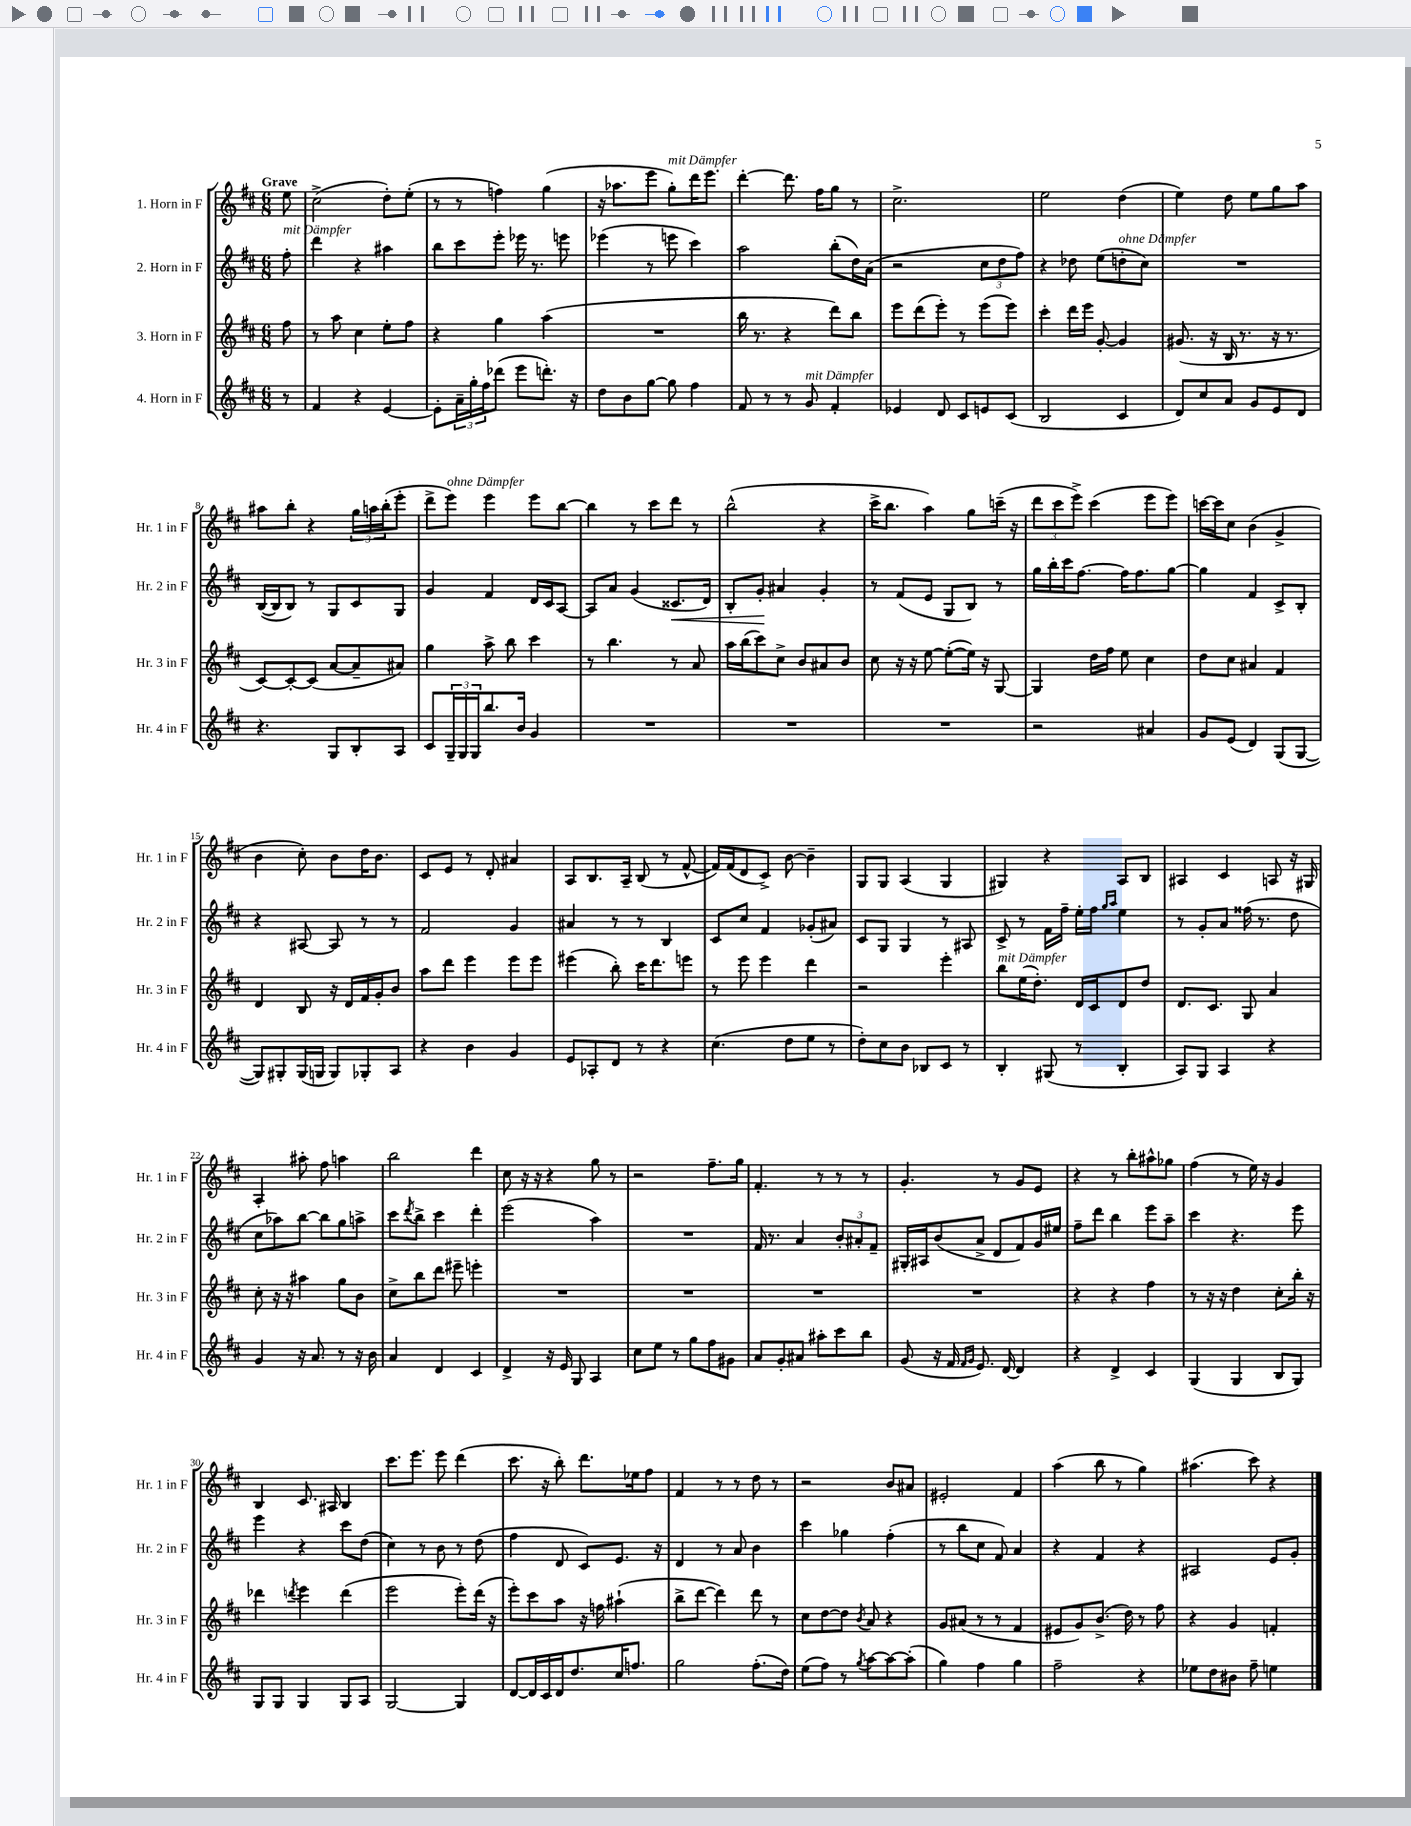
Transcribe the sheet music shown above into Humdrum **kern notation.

**kern	**kern	**kern	**dynam	**kern
*part4	*part3	*part2	*part2	*part1
*staff4	*staff3	*staff2	*staff2	*staff1
*I"4. Horn in F	*I"3. Horn in F	*I"2. Horn in F	*	*I"1. Horn in F
*I'Hr. 4 in F	*I'Hr. 3 in F	*I'Hr. 2 in F	*	*I'Hr. 1 in F
*clefG2	*clefG2	*clefG2	*	*clefG2
*k[f#c#]	*k[f#c#]	*k[f#c#]	*	*k[f#c#]
*M6/8	*M6/8	*M6/8	*	*M6/8
=	=	=	=	=
!	!	!	!	!LO:TX:a:B:t=Grave
!	!	!LO:TX:a:i:t=mit Dämpfer	!	!
8r	8ff#\	8ff#'\	.	8ee\
=1	=1	=1	=1	=1
4f#/	8r	4ddd\	.	(2cc#^\
.	8aa\	.	.	.
4r	4cc#\	4r	.	.
[4e/	8ee'\L	4aa#X\	.	8dd'\L)
.	8ff#\J	.	.	(8ee'\J
=2	=2	=2	=2	=2
8e'\L]	4r	8bb\L	.	8r
24a~\L	.	8ccc#\	.	8r
24gg'\	.	.	.	.
24ff#\J	.	.	.	.
(8ddd-X\J	4gg\	8eee'\J	.	4ffn\)
8eee\L	.	16eee-X\	.	.
.	.	8.r	.	.
8.dddn'\J)	(4aa\	.	.	(4gg\
.	.	8eeen\	.	.
16r	.	.	.	.
=3	=3	=3	=3	=3
8dd\L	2.r	(4eee-X\	.	16r
.	.	.	.	8.aa-X\L
8b\	.	.	.	.
[8gg\J	.	8r	.	8eee\J
!	!	!	!	!LO:TX:a:i:t=mit Dämpfer
8gg\]	.	8eeen\	.	8gg'\L)
4ff#\	.	4ccc#\)	.	16ddd\K
.	.	.	.	8.eee\J
=4	=4	=4	=4	=4
8f#/	16bb\	2aa\	.	[4ddd'\
.	8.r	.	.	.
8r	.	.	.	.
8r	4r	.	.	8.ddd\]
!LO:TX:a:i:t=mit Dämpfer	!	!	!	!
8g/	.	.	.	.
.	.	.	.	16ff#\KL
4f#'/	8ddd\L)	(8bb'\L	.	8gg\J
.	8bb\J	16dd\L)	.	8r
.	.	(16a\JJ	.	.
=5	=5	=5	=5	=5
4e-X/	8eee\L	2r	.	2.cc#^\
.	(8ddd\	.	.	.
8d/	8eee'\J)	.	.	.
8c#/L	8r	.	.	.
8en/	(8eee\L	12cc#\L	.	.
.	.	12dd\	.	.
(8c#/J	8eee\J)	.	.	.
.	.	12ff#\J)	.	.
=6	=6	=6	=6	=6
2B/	4ccc#'\	4r	.	2ee\
.	16ddd\LL	8dd-X\	.	.
.	16eee\JJ	.	.	.
.	[8g'/	(8ee\L	.	.
!	!	!LO:TX:a:i:t=ohne Dämpfer	!	!
4c#/	4g/]	8ddn'\	.	(4dd\
.	.	8cc#\J)	.	.
=7	=7	=7	=7	=7
8d/L)	(8.g#X/	2.r	.	4ee\)
8cc#/	.	.	.	.
.	16r	.	.	.
8a/J	16B/	.	.	8dd\
.	8.r	.	.	.
8g/L	.	.	.	8ee\L
8e/	16r	.	.	8gg\
.	8.r	.	.	.
8d/J	.	.	.	8aa\J
!!LO:LB:g=z
=8	=8	=8	=8	=8
4.r	[8c#/L)	([16B/LL	.	8aa#X\L
.	.	16B/J]	.	.
.	8c#'/_	8B/J)	.	8bb'\J
.	(8c#/J]	8r	.	4r
8G/L	[8a/L	8G/L	.	.
8B'/	8a~/]	8c#/	.	24gg\LL
.	.	.	.	24aan\
.	.	.	.	(24bb'\J
8A/J	8a#X/J)	8G/J	.	8eee'\J
=9	=9	=9	=9	=9
8c#/L	4gg\	4g/	.	8ddd^\L
!	!	!	!	!LO:TX:a:i:t=ohne Dämpfer
24G~/L	.	.	.	8eee\J)
24G/	.	.	.	.
24G/J	.	.	.	.
8.bb/	8aa^\	4f#/	.	4eee\
.	8bb\	.	.	.
16b/Jk	.	.	.	.
4g/	4ccc#\	16d/LL	.	8eee\L
.	.	16c#/J	.	.
.	.	[8A/J	.	[8bb\J
=10	=10	=10	=10	=10
2.r	8r	8A/L]	.	4bb\]
.	4.bb\	8a/J	.	.
.	.	(4g/	.	8r
.	.	.	.	8ccc#\L
!	!	!	!LO:HP:b	!
.	8r	8.c##X/L	<	8ddd\J
.	8a/	.	.	8r
.	.	16d/Jk)	.	.
=11	=11	=11	=11	=11
2.r	16aa\LL	8B'/L	.	(2bb^^\
.	(16bb\J	.	.	.
.	8ccc#\)	8g'/J	.	.
.	8cc#^\J	4a#X/	[	.
.	8b/L	.	.	.
.	8a#X/	4g'/	.	4r
.	8b/J	.	.	.
=12	=12	=12	=12	=12
2.r	8cc#\	8r	.	16ccc#^\KL
.	.	.	.	8.bb\J
.	16r	(8f#/L	.	.
.	16r	.	.	.
.	[8ee\	8e/J	.	4aa\)
.	(8ee'\L_	8G/L	.	.
.	16ee\Jk])	8B/J)	.	8gg\L
.	16r	.	.	.
.	[8G/	8r	.	(16cccn~\Jk
.	.	.	.	16r
=13	=13	=13	=13	=13
2r	4G/]	16gg\LL	.	12ddd\L
.	.	16bb'\	.	.
.	.	.	.	12ccc#\
.	.	16ccc#\J	.	.
.	.	.	.	12eee^\J)
.	.	[8.ff#\J	.	.
.	16dd\LL	.	.	(4ccc#\
.	16ff#\JJ	.	.	.
.	8ee\	16ff#\KL]	.	.
.	.	8.ff#\	.	.
4a#X/	4cc#\	.	.	8eee\L
.	.	[8gg\J	.	8eee\J)
=14	=14	=14	=14	=14
8g/L	8dd\L	4gg\]	.	[16cccn\LL
.	.	.	.	16ccc\J]
(8e/J	8cc#\J	.	.	8cc#\J
4d/)	4a#X/	4f#/	.	(4b\
(8G/L	4f#/	8c#^/L	.	4g^/
[8G/J	.	8B'/J	.	.
!!LO:LB:g=z
=15	=15	=15	=15	=15
8G/L])	4d/	4r	.	4b\
8G#X'/	.	.	.	.
(16G#/L	8B/	[8A#X/	.	8cc#'\)
16Gn/JJ	.	.	.	.
8G/L)	16r	8A#/]	.	8b\L
.	16d/LL	.	.	.
8G-X'/	16f#/	8r	.	16dd\K
.	16g'/J	.	.	8.b\J
8A/J	8b/J	8r	.	.
=16	=16	=16	=16	=16
4r	8aa\L	2f#/	.	8c#/L
.	8ddd\J	.	.	8e/J
4b\	4eee\	.	.	8r
.	.	.	.	8d'/
4g/	8eee\L	4g/	.	4a#X/
.	8eee\J	.	.	.
=17	=17	=17	=17	=17
8e/L	(4eee#X\	4a#X/	.	8A/L
8A-X'/	.	.	.	8.B/
8d/J	8bb'\)	8r	.	.
.	.	.	.	16A~/Jk
8r	16ccc#\KL	8r	.	(8B/
.	8.ddd\	.	.	.
4r	.	4B/	.	8r
.	8eeen\J	.	.	[8f#^^/
=18	=18	=18	=18	=18
(4.cc#\	8r	8c#/L	.	16f#/LL])
.	.	.	.	(16f#/J
.	8eee\	8cc#/J	.	8d/
.	4eee\	4f#/	.	8c#^/J)
8dd\L	.	.	.	[8b\
8ee\J	4ddd\	(8g-X'/L	.	4b~\]
8r	.	8a#X/J)	.	.
=19	=19	=19	=19	=19
8dd'\L)	2r	8c#/L	.	8G/L
8cc#\	.	8G/J	.	8G/J
8b\J	.	4G/	.	(4A/
8B-X/L	.	.	.	.
8c#/J	4eee'\	8r	.	4G/
8r	.	8A#X/	.	.
=20	=20	=20	=20	=20
!	!LO:TX:a:i:t=mit Dämpfer	!	!	!
4B'/	8bb\L	8c#^/	.	4G#X/)
.	(16ee\K	8r	.	.
.	8.dd'\J)	.	.	.
(8G#X/	.	16f#\LL	.	4r
.	.	16ff#~\JJ	.	.
8r	16d/LL	16ee'\LL	.	.
.	16c#/J	16ff#\JJ	.	.
.	.	16qqgg/LL	.	.
.	.	16qqaa/JJ	.	.
4B'/	8d/	4ee\	.	8A/L
.	8dd/J	.	.	8B/J
=21	=21	=21	=21	=21
8A/L)	8.d/L	8r	.	4A#X/
8G/J	.	8g'/L	.	.
.	8.c#/J	.	.	.
4A/	.	8a/J	.	4c#/
.	8G/	(16ff##X\	.	.
.	.	8.r	.	.
4r	4a/	.	.	8An/
.	.	8dd\	.	16r
.	.	.	.	16G#X/
!!LO:LB:g=z
=22	=22	=22	=22	=22
4g/	8cc#'\	8cc#\L	.	4A'/
.	16r	8aa-X\)	.	.
.	16r	.	.	.
16r	4aa#X\	[8bb\J	.	8aa#X'\
8.a/	.	.	.	.
.	.	8bb\L]	.	8ff#\
8r	8gg\L	8gg\	.	4aan\
16r	8b\J	8aan^\J	.	.
16b\	.	.	.	.
=23	=23	=23	=23	=23
4a/	8cc#^\L	8ccc#\L	.	2bb\
.	.	8qddd/	.	.
.	8bb\	8bb^\J	.	.
4d/	8ddd\J	4ccc#\	.	.
.	8eee#X~\	.	.	.
4c#/	4eeen'\	4ddd'\	.	4ddd\
=24	=24	=24	=24	=24
4d^/	2.r	(2eee\	.	8cc#\
.	.	.	.	16r
.	.	.	.	16r
16r	.	.	.	4r
16e/	.	.	.	.
8G/	.	.	.	.
4A/	.	4aa\)	.	8gg\
.	.	.	.	8r
=25	=25	=25	=25	=25
8cc#\L	2.r	2.r	.	2r
8ee\J	.	.	.	.
8r	.	.	.	.
8gg\L	.	.	.	.
8ff#\	.	.	.	8.ff#~\L
8g#X\J	.	.	.	.
.	.	.	.	16gg\Jk
=26	=26	=26	=26	=26
8a/L	2.r	16f#/	.	4.f#'/
.	.	8.r	.	.
8g'/	.	.	.	.
8a#X/J	.	4a/	.	.
8aa#X'\L	.	.	.	8r
8ccc#\	.	12b'/L	.	8r
.	.	12a#X'/	.	.
8bb\J	.	.	.	8r
.	.	12f#~/J	.	.
=27	=27	=27	=27	=27
(8g/	2.r	16G#X'/LL	.	4.g'/
.	.	16A#X/J	.	.
16r	.	(8b/	.	.
16f#/	.	.	.	.
16qqf#/LL	.	.	.	.
16qqg/JJ	.	.	.	.
8.e/)	.	8a^/J	.	.
.	.	8d/L	.	8r
[16d/	.	.	.	.
4d/]	.	8f#/)	.	8g/L
.	.	16g/L	.	8e/J
.	.	16ee#X/JJ	.	.
=28	=28	=28	=28	=28
4r	4r	8ff#~\L	.	4r
.	.	8ddd\J	.	.
4d^/	4r	4bb\	.	8r
.	.	.	.	8bb'\L
4c#/	4ff#\	8eee\L	.	8aa#X^^\
.	.	8aa~\J	.	8gg-X\J
=29	=29	=29	=29	=29
(4G/	8r	4ccc#\	.	(4ff#\
.	16r	.	.	.
.	16r	.	.	.
4G/	4dd\	4.r	.	8r
.	.	.	.	16ee\)
.	.	.	.	16r
8B/L	8cc#'\L	.	.	4g/
8G/J)	16bb'\Jk	8eee\	.	.
.	16r	.	.	.
!!LO:LB:g=z
=30	=30	=30	=30	=30
8G/L	4ddd-X\	4eee\	.	4B/
8G/J	.	.	.	.
.	8qdddn/	.	.	.
4G/	4eee\	4r	.	8.c#/
.	.	.	.	16A#X/
8G/L	(4ddd\	8ccc#\L	.	4B/
8A/J	.	(8dd\J	.	.
=31	=31	=31	=31	=31
[2G/	2eee\	4cc#\)	.	8.ccc#\L
.	.	.	.	8.eee\J
.	.	8r	.	.
.	.	8b\	.	8eee\
4G/]	8eee'\L)	8r	.	(4ddd\
.	(16ddd\Jk	(8dd\	.	.
.	16r	.	.	.
=32	=32	=32	=32	=32
[8d/L	8eee'\L)	4ff#\	.	8.ccc#\
16d/L]	8ccc#\	.	.	.
16c#/	.	.	.	16r
16d/J	8aa\J	8d/	.	8bb'\)
8.dd/	.	.	.	.
.	16r	8c#/L)	.	8.ddd\L
.	16ffn\	.	.	.
16cc#/K	(4aa#X`\	8.e/J	.	.
8.ffn/J	.	.	.	16ee-X\k
.	.	.	.	8ff#\J
.	.	16r	.	.
=33	=33	=33	=33	=33
2gg\	8bb^\L	4d/	.	4f#/
.	[8ddd\J	.	.	.
.	4ddd\])	8r	.	8r
.	.	8a/	.	8r
(8.ff#'\L	8ddd\	4b\	.	8dd\
.	8r	.	.	8r
16dd\Jk)	.	.	.	.
=34	=34	=34	=34	=34
(8ee\L	8cc#\L	4ccc#\	.	2r
8ff#\J)	[8dd\	.	.	.
8r	8dd\J]	4gg-X\	.	.
8qgg/	8qb/	.	.	.
[8aa\L	8a/	.	.	.
8aa\_	4r	(4ff#'\	.	8b/L
(8aa'\J]	.	.	.	8a#X/J
=35	=35	=35	=35	=35
4gg\)	8g/L	8r	.	2e#X'/
.	(8a#X/J	8bb\L	.	.
4ff#\	8r	8cc#\J	.	.
.	8r	8f#/)	.	.
4gg\	4f#/	4a/	.	4f#/
=36	=36	=36	=36	=36
2ff#~\	8e#X/L	4r	.	(4aa\
.	8g/)	.	.	.
.	(8.b^/J	4f#/	.	8bb\
.	.	.	.	8r
.	16dd\)	.	.	.
4r	8r	4r	.	4gg\)
.	8ff#\	.	.	.
=37	=37	=37	=37	=37
8ee-X\L	4r	2A#X/	.	(4.aa#X\
8dd\	.	.	.	.
8b#X\J	4g/	.	.	.
8ff#~\	.	.	.	8ccc#\)
4een\	4fn'/	8e/L	.	4r
.	.	8g'/J	.	.
==	==	==	==	==
*-	*-	*-	*-	*-
